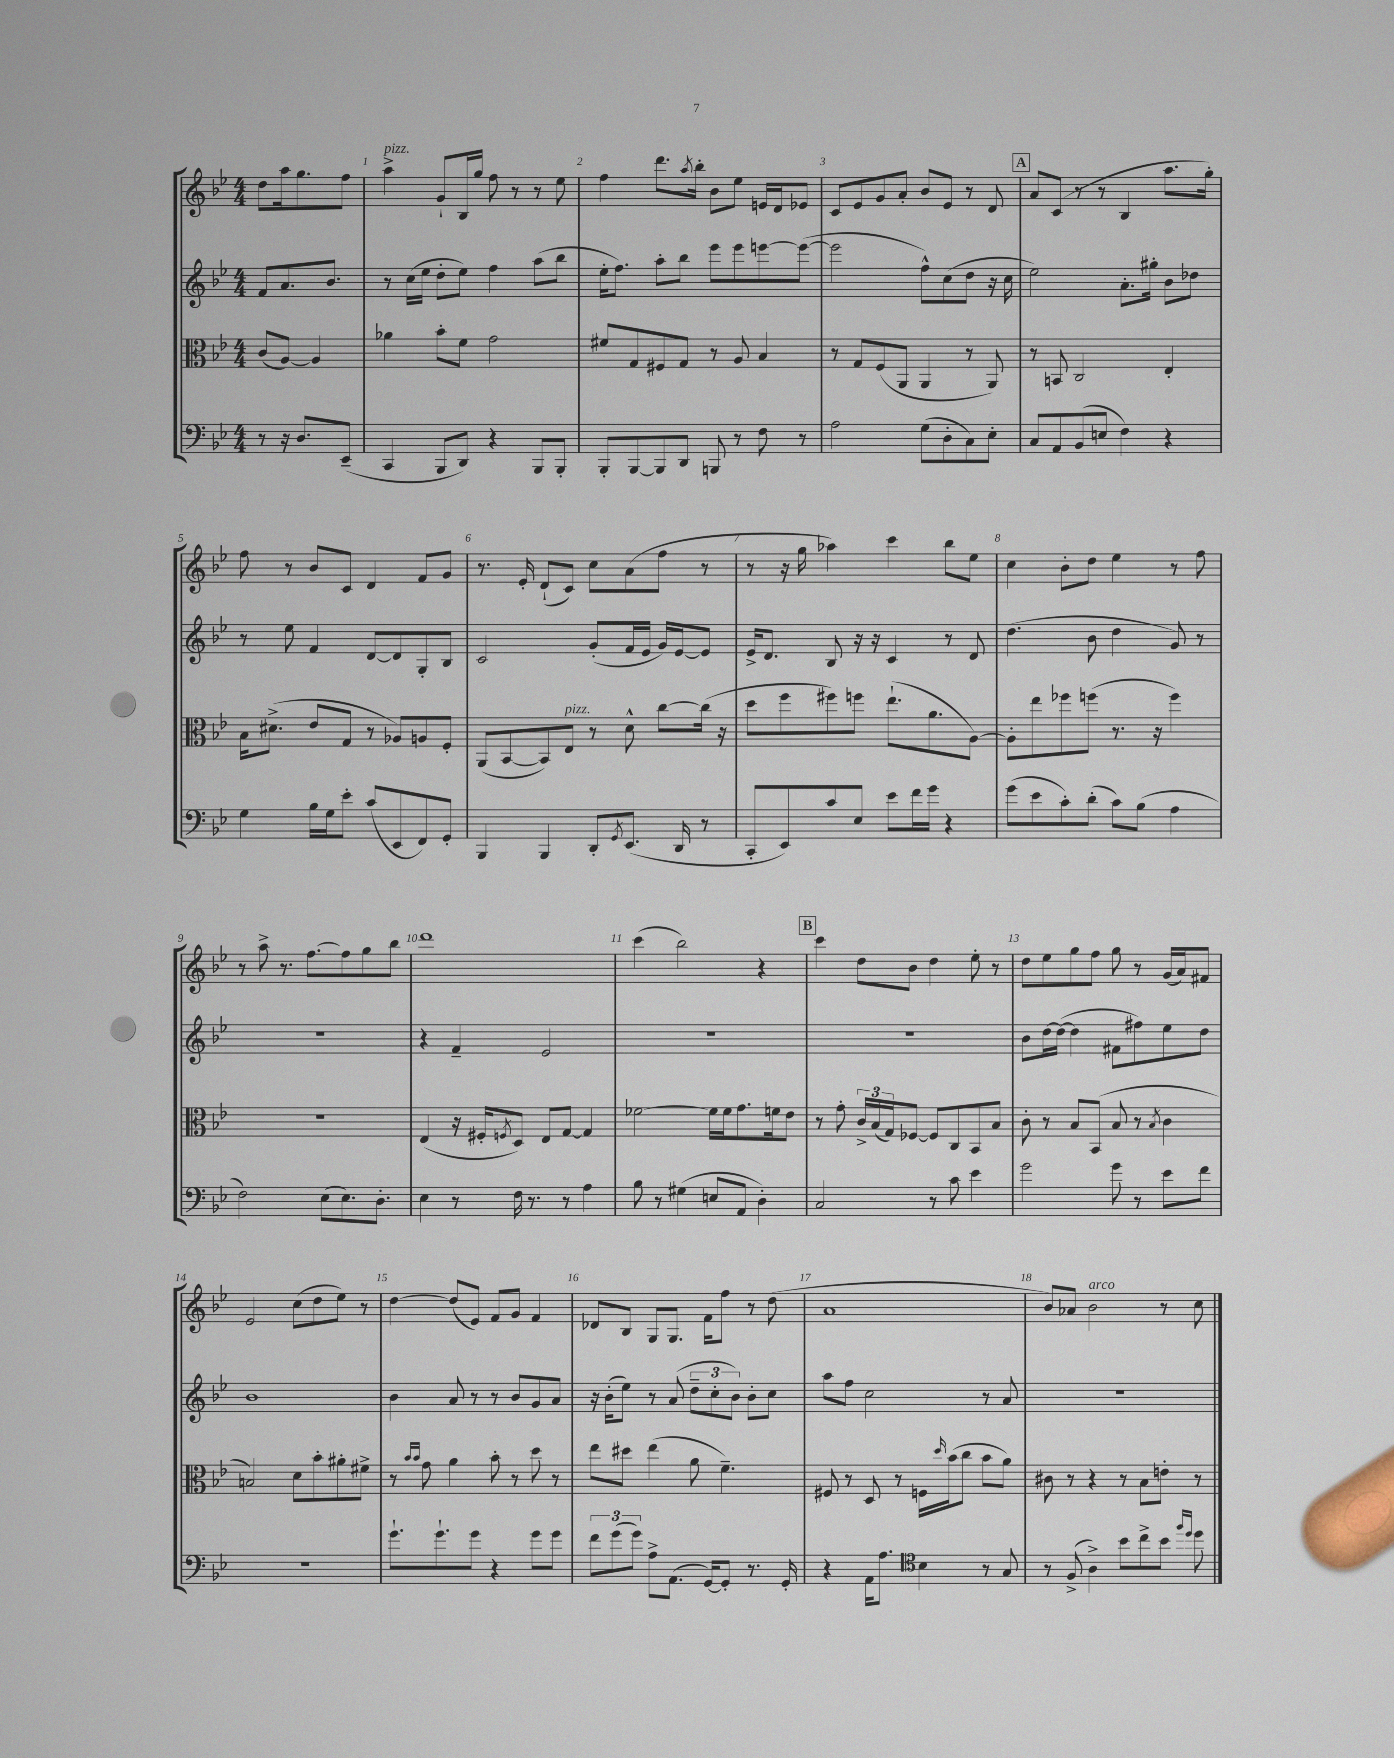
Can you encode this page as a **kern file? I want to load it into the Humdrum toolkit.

**kern	**kern	**kern	**kern
*staff4	*staff3	*staff2	*staff1
*clefF4	*clefC3	*clefG2	*clefG2
*k[b-e-]	*k[b-e-]	*k[b-e-]	*k[b-e-]
*M4/4	*M4/4	*M4/4	*M4/4
8r	(8c	8f	8dd
16r	[8A)	8.a	16aa
8.D	.	.	8.gg
.	4A]	.	.
.	.	8.b-	.
(8EE-~	.	.	8ff
=	=	=	=
4CC	4a-	8r	4aa^
.	.	(16cc	.
.	.	16ee-	.
8BBB-	8b-'	8dd'	8g`
8DD)	8f	8ee-)	16B-
.	.	.	16gg
4r	2g	4ff	8ff
.	.	.	8r
8BBB-	.	(8aa	8r
8BBB-'	.	8bb-	8ee-
=	=	=	=
8BBB-'	8f#	16ee-'	4ff
.	.	8.ff)	.
[8BBB-	8G	.	.
8BBB-]	8F#	8aa'	8.ddd
8DD	8G	8bb-	.
.	.	.	8qaa
.	.	.	16bb-'
8BBB	8r	8eee-	8b-
8r	8A	8eee-	8ee-
8F	4B-	[8eee	16e
.	.	.	16d
8r	.	(8eee_	8e-
=	=	=	=
2A	8r	2eee]	8c
.	8G	.	8e-
.	(8F	.	8g
.	8AA	.	8a'
(8G	4AA	8ff^^)	8b-
8D'	.	(8cc	8e-
8C)	8r	8dd	8r
8E-'	8AA)	16r	8d
.	.	16cc	.
=	=	=	=
8C	8r	2ee-)	8a
8AA	8BB	.	(8c
(8BB-	2C	.	8r
8E	.	.	8r
4F)	.	8.a'	4B-
.	.	16gg#'	.
4r	4E-'	8b-	8.aa
.	.	8dd-	.
.	.	.	16gg')
=	=	=	=
4G	16B-	8r	8ff
.	(8.d#^	.	.
.	.	8ee-	8r
16B-	8e-	4f	8b-
16G	.	.	.
8e-'	8G	.	8c
(8c	8r	[8d	4d
8EE-	8A-)	8d]	.
8FF)	8A	8G'	8f
8GG'	8F'	8B-	8g
=	=	=	=
4BBB-	(8AA	2c	8.r
.	[8BB-	.	.
.	.	.	16e-'
4BBB-	8BB-])	.	(8d`
.	8E-	.	8c)
8DD'	8r	(8g'	8cc
8qGG	.	.	.
(8.EE-	8d^^	16f	(8a
.	.	16e-	.
.	[8cc	16g)	8ff
16DD	.	[16e-	.
8r	(16cc]	8e-]	8r
.	16r	.	.
=	=	=	=
8CC'	8dd	16e-^	8r
.	.	8.d	.
8EE-)	8ff	.	16r
.	.	.	16gg
8c	8ff#)	8B-	4aa-)
8E-	8ff	16r	.
.	.	16r	.
8e-	(8.ee-`	4c	4ccc
16f	.	.	.
16g	8.a	.	.
4r	.	8r	8bb-
.	[8A)	8d	8ee-
=	=	=	=
(8g	8A']	(4.dd	4cc
8e-	8ee-	.	.
8c')	8ff-	.	8b-'
(8d'	(8ff	8b-	8dd
8c)	8.r	4dd	4ee-
(8B-	.	.	.
.	16r	.	.
4A	4ff)	8g)	8r
.	.	8r	8ff
=	=	=	=
2F)	1r	1r	8r
.	.	.	8aa^
.	.	.	8.r
.	.	.	[8.ff
(8E-	.	.	.
8.E-)	.	.	8ff]
.	.	.	8gg
8.D'	.	.	.
.	.	.	8bb-
=	=	=	=
4E-	(4E-	4r	1ddd
8r	16r	4f~	.
.	16F#'	.	.
.	8qF	.	.
16F	8D)	.	.
8.r	.	.	.
.	8E-	2e-	.
8r	[8G	.	.
4A	4G]	.	.
=	=	=	=
8B-	[2f-	1r	(4ccc
8r	.	.	.
(4G#	.	.	2bb-)
8E	16f-]	.	.
.	16f-	.	.
8AA	8.g	.	.
4D')	.	.	4r
.	16f	.	.
.	8e-	.	.
=	=	=	=
2C	8r	1r	4ccc
.	8g'	.	.
.	24c^	.	8dd
.	(24B-	.	.
.	24G)	.	.
.	[8F-	.	8b-
8r	8F-]	.	4dd
8c	8C	.	.
4e-	8BB-	.	8ee-'
.	8B-	.	8r
=	=	=	=
2g	8c'	8b-	8dd
.	8r	[16dd	8ee-
.	.	(16dd_	.
.	8B-	4dd]	8gg
.	(8BB-	.	8ff
8g	8B-	8f#	8gg
8r	8r	8ff#)	8r
.	8qB-	.	.
8e-	4c	8ee-	(16g
.	.	.	16a)
8f	.	8dd	8f#
=	=	=	=
1r	2B)	1b-	2e-
.	8d	.	(8cc
.	8b-'	.	8dd
.	8a#'	.	8ee-)
.	8f#^	.	8r
=	=	=	=
8.g`	8r	4b-	[4dd
.	16qqb-	.	.
.	16qqb-	.	.
.	8g	.	.
8.g`	.	.	.
.	4a	8a	(8dd]
8g	.	8r	8e-)
4r	8b-'	8r	8f
.	8r	8b-	8g
8g	8dd	8g	4f
8g	8r	8a	.
=	=	=	=
12f	8ee-	16r	8d-
.	.	(16b-'	.
(12g	.	.	.
.	8dd#	8ee-)	8B-
12g)	.	.	.
8A^	(4ee-	8r	8G
(8.AA	.	(8a	8.G
.	8a	12dd~	.
[16GG)	.	.	16f
.	.	12cc'	.
8GG']	4.f~)	.	8ff
.	.	12b-)	.
8.r	.	8b-'	8r
.	.	8cc	(8dd
16GG'	.	.	.
=	=	=	=
4r	8F#	8aa	1a
.	8r	8ff	.
16AA	8D	2cc	.
8.A	.	.	.
.	8r	.	.
*clefC4	*	*	*
4B-	16F	.	.
.	16qqdd	.	.
.	(16b-	.	.
.	8cc	.	.
8r	8b-	8r	.
8G	8a)	8a	.
=	=	=	=
8r	8c#	1r	8b-)
(8F^	8r	.	8a-
4A^)	4r	.	2b-
8b-	8r	.	.
8cc^	8B-	.	.
8b-	8e'	.	8r
16qqff	.	.	.
16qqdd	.	.	.
8dd	8r	.	8cc
==	==	==	==
*-	*-	*-	*-
